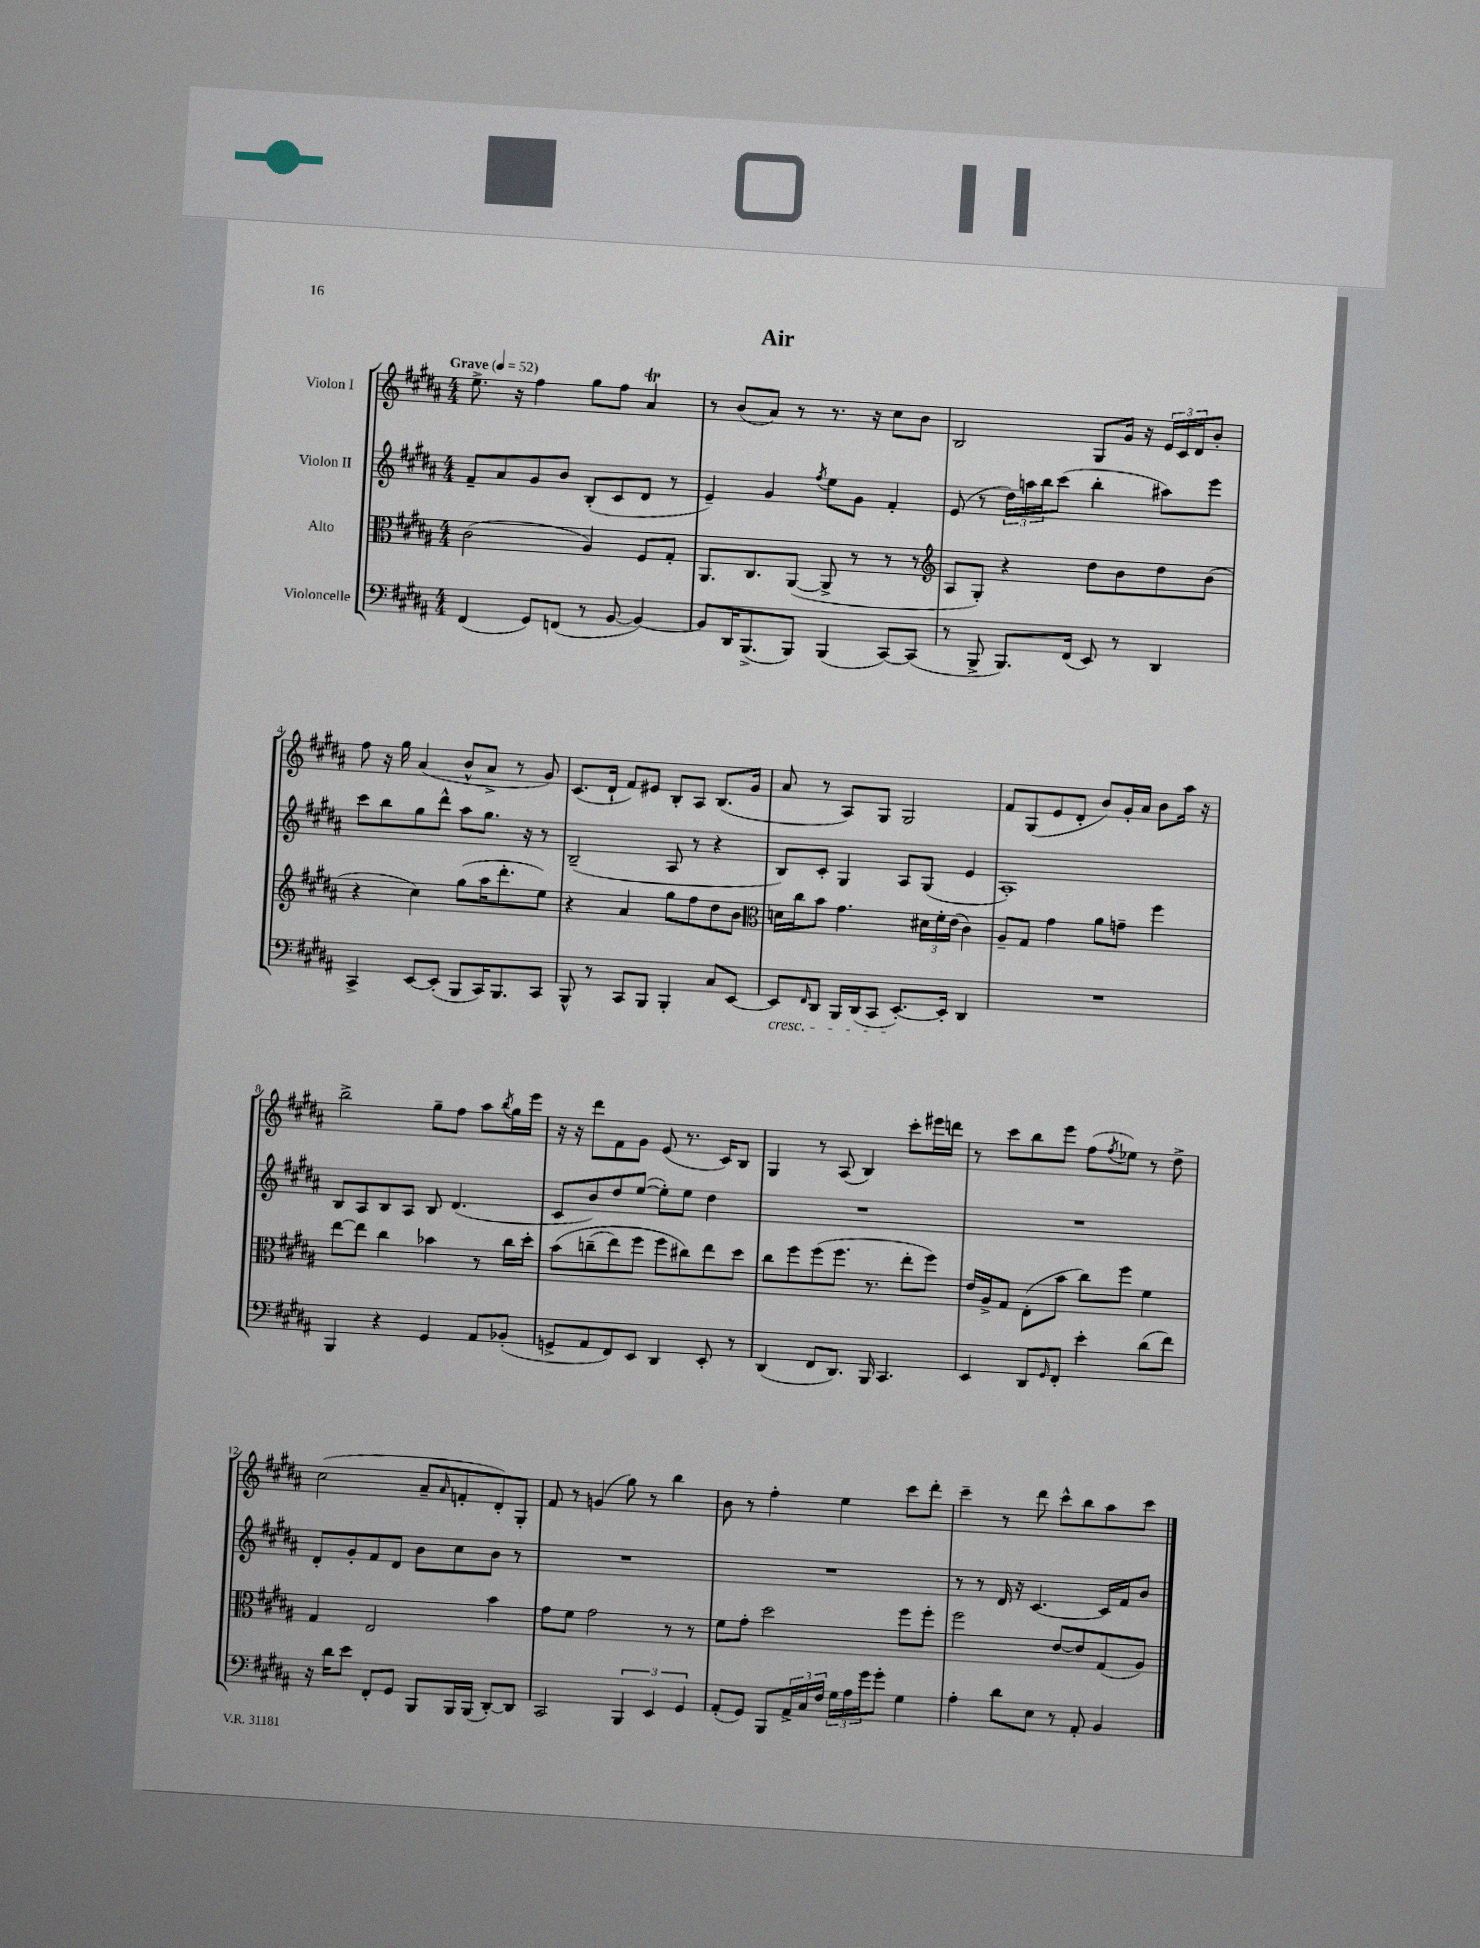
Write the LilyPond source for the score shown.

\header { title = "Air" }
<<
\new StaffGroup <<
\new Staff = "s0" \with { instrumentName = "Violon I" } {
    \clef treble \key b \major \numericTimeSignature \time 4/4 \tempo "Grave" 4 = 52
    e''8.-> r16 fis''4 gis''8 fis''8 ais'4\trill |
    r8 b'8( ais'8) r8 r8. r16 cis''8 b'8 |
    b2 gis8 gis'16 r16 \tuplet 3/2 { e'16 cis'16 dis'16 } b'8-. |
    fis''8 r16 gis''16 ais'4( b'8-^ ais'8-> r8 gis'8) |
    cis'8.( dis'16-! fis'8) eis'8 b8-. ais8 b8.( gis'16 |
    ais'8 r8 ais8) gis8 gis2 |
    fis'8 gis8( e'8 dis'8-. b'8) gis'16-. ais'16 b'8 ais''16 r16 |
    b''2-> gis''8-- fis''8 ais''8 \acciaccatura { b''8 } gis''16 e'''16 |
    r16 r16 dis'''8 fis'8 gis'8 e'8( r8. cis'16) b8 |
    gis4 r8 ais8( b4) cis'''8-. eis'''16 d'''16 |
    r8 cis'''8 b''8 e'''8 fis''8( \acciaccatura { fis''8 } ees''8) r8 dis''8-> |
    cis''2( ais'8-- \grace { ais'16 } f'8-. dis'8-.) gis8-. |
    fis'8 r8 g'4( gis''8) r8 b''4 |
    b'8 r8 fis''4-. e''4 cis'''8 dis'''8-. |
    cis'''4-- r8 dis'''8 cis'''8-^ b''8 ais''8 cis'''8 \bar "|." |
}
\new Staff = "s1" \with { instrumentName = "Violon II" } {
    \clef treble \key b \major \numericTimeSignature \time 4/4
    fis'8-- ais'8 gis'8 b'8 b8-.( cis'8 dis'8 r8 |
    e'4--) gis'4 \acciaccatura { fis''8 } e''8 gis'8 fis'4-. |
    e'8( r8 \tuplet 3/2 { dis''16) a''16 b''16 } cis'''8( b''4-. ais''8) e'''8 |
    cis'''8 b''8 gis''8 dis'''8-^ ais''8 gis''8. r16 r8 |
    b2--( ais8 r8 r4 |
    b8) cis'8-. gis4 ais8 gis8( e'4 |
    ais1-.) |
    b8 ais8 b8 ais8 b8 dis'4.( |
    cis'8 b'8) dis''8 e''8~( e''8-.) e''8 dis''4 |
    R1 |
    R1 |
    dis'8-. gis'8-. fis'8 dis'8 b'8 cis''8 b'8 r8 |
    R1 |
    R1 |
    r8 r8 dis'16 r16 cis'4.~ cis'16 fis'16 b'8 \bar "|." |
}
\new Staff = "s2" \with { instrumentName = "Alto" } {
    \clef alto \key b \major \numericTimeSignature \time 4/4
    cis'2( ais4) fis8 gis8-. |
    ais,8. cis8. ais,8~( ais,8-> r8 r8 r8 |
    \clef treble ais8 gis8-.) r4 dis''8 b'8 dis''8 b'8( |
    r4 cis''4) gis''8( ais''16 dis'''8.-. e''8) |
    r4 ais'4 gis''8 fis''8 dis''8 b'8 |
    \clef alto d'16 cis''16 b'8 gis'4. \tuplet 3/2 { dis'16 fis'16-. e'16( } cis'4) |
    ais8-- gis8 gis'4 ais'8 g'8-- fis''4 |
    e''8~ e''8 cis''4 bes'4 r8 cis''16 dis''16-. |
    b'8\( c''8--( e''8) fis''8 fis''8 cis''8\) e''8 dis''8 |
    cis''8 fis''8 fis''8( fis''8. r8. e''8-. fis''8) |
    e'16 ais16-> gis8 e8-.( b'8 cis''8) fis''8 fis'4 |
    gis4 e2 b'4 |
    gis'8 fis'8 gis'2 r8 r8 |
    fis'8 gis'8-. dis''2 fis''8 fis''8-. |
    fis''2 e'8~ e'8 gis8( ais8) \bar "|." |
}
\new Staff = "s3" \with { instrumentName = "Violoncelle" } {
    \clef bass \key b \major \numericTimeSignature \time 4/4
    fis,4( gis,8) f,8( r8 b,8~ b,4~) |
    b,8 dis,16 b,,8.->( b,,8) b,,4( cis,8~) cis,8( |
    r8 b,,8-> b,,8.) fis,16( e,8) r8 dis,4 |
    cis,4-> e,8~ e,8-.( b,,8 cis,16) b,,8. cis,8 |
    b,,8-^ r8 cis,8 b,,8 b,,4-. cis8 e,8~ |
    e,8\cresc \grace { fis,16 } dis,8 b,,16 dis,16( cis,8 e,8.~-.\!) e,16-. dis,4 |
    R1 |
    b,,4 r4 gis,4 ais,8 bes,8-.( |
    g,8-> ais,8 fis,8) e,8 dis,4 e,8-. r8 |
    dis,4( fis,8 dis,8.) b,,16 cis,4. |
    e,4 dis,8 \grace { gis,16 } fis,8-. e'4-. dis'8( fis'8) |
    r16 dis'16 e'8 fis,8-. gis,8 b,,8 b,,16 b,,16( dis,8~-.) dis,8 |
    cis,2 \tuplet 3/2 { b,,4 e,4 gis,4 } |
    ais,8-.( gis,8) b,,8 \tuplet 3/2 { ais,16-> cis16 fis16 } \tuplet 3/2 { gis16 ais16 gis'16 } gis'8-. gis4 |
    ais4-. dis'8 e8 r8 ais,8-. b,4 \bar "|." |
}
>>
>>
